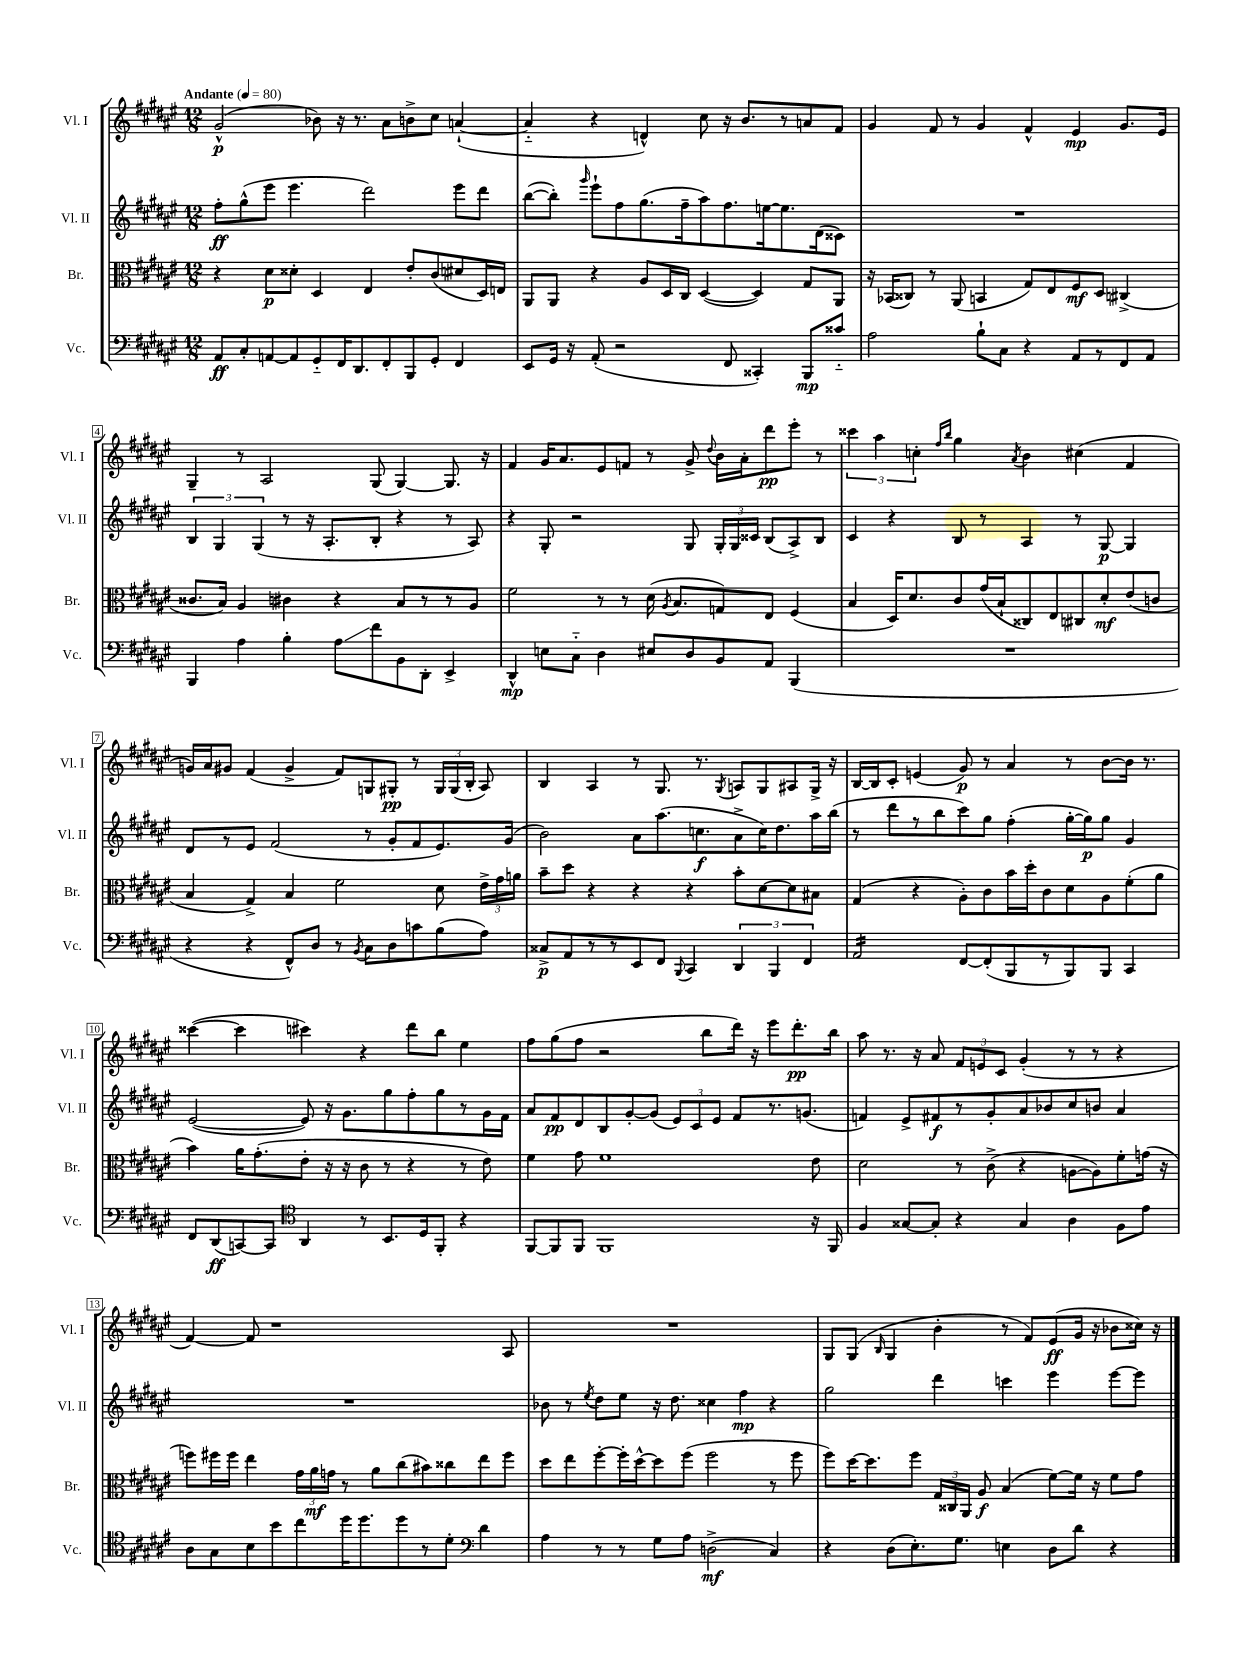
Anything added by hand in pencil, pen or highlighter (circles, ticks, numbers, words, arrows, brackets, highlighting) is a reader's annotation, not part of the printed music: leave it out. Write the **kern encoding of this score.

**kern	**kern	**kern	**kern
*staff4	*staff3	*staff2	*staff1
*clefF4	*clefC3	*clefG2	*clefG2
*k[f#c#g#d#a#e#]	*k[f#c#g#d#a#e#]	*k[f#c#g#d#a#e#]	*k[f#c#g#d#a#e#]
*M12/8	*M12/8	*M12/8	*M12/8
*MM80	*MM80	*MM80	*MM80
8AA#	4r	8ff#'	(2g#^^
8C#'	.	(8gg#^^	.
[8AA	8d#	8eee#	.
8AA]	8d##'	4.eee#	.
8GG#'~	4D#	.	8b-)
16FF#	.	.	16r
8.DD#	.	.	8.r
.	4E#	2ddd#)	.
8FF#'	.	.	8a#
8BBB	8e#'	.	8b^
8GG#'	(8c#	.	8cc#
4FF#	8d#	8eee#	([4a`
.	16D#)	8ddd#	.
.	16E	.	.
=	=	=	=
8EE#	8AA#	([8bb	4a'~]
16GG#	8AA#	8bb'])	.
16r	.	.	.
.	.	16qqggg#	.
(8AA#'	4r	8eee#`	4r
2r	.	8ff#	.
.	8A#	(8.gg#	4d^^)
.	16D#	.	.
.	16C#	16ff#~	.
.	([4D#	8aa#)	8cc#
8FF#	.	8.ff#	16r
.	.	.	8.b
4CC##')	4D#])	.	.
.	.	[16ee	.
.	.	8.ee]	8r
8BBB	8G#	.	8a
.	.	(16d#	.
8c##'~	8AA#	8c##)	8f#
=	=	=	=
2A#	16r	1.r	4g#
.	(16BB-	.	.
.	8C##)	.	.
.	8r	.	8f#
.	(8AA#	.	8r
8B`	4BB	.	4g#
8C#	.	.	.
4r	8G#)	.	4f#^^
.	8E#	.	.
8AA#	8F#	.	4e#
8r	8D#	.	.
8FF#	(4C#^	.	8.g#
8AA#	.	.	.
.	.	.	16e#
=	=	=	=
4BBB	8.c##	6B	4G#~
.	.	6G#	.
.	16B)	.	.
4A#	4A#	.	8r
.	.	(6G#	.
.	.	.	2A#
4B'	4c#	8r	.
.	.	16r	.
.	.	8.A#'	.
8A#	4r	.	.
8f#	.	8B'	(8G#
8BB	8B	4r	[4G#)
8DD#'	8r	.	.
4EE#^	8r	8r	8.G#]
.	8A#	8A#)	.
.	.	.	16r
=	=	=	=
4DD#^^	2f#	4r	4f#
8E	.	8G#'	16g#
.	.	.	8.a#
8C#'~	.	2r	.
4D#	8r	.	8e#
.	8r	.	8f
8E#	(16d#	.	8r
.	8qA#	.	.
.	8.B	.	.
8D#	.	8G#	8g#^
.	.	.	8qqdd#
8BB	8G)	24G#'	16b
.	.	24G#	.
.	.	.	16a#'
.	.	24c##	.
8AA#	8E#	(8B	8ddd#
(4BBB	(4F#	8A#^)	8eee#'
.	.	8B	8r
=	=	=	=
1.r	4B	4c#	6ccc##
.	.	.	6aa#
.	16D#)	4r	.
.	8.d#	.	.
.	.	.	6cc'
.	.	.	16qqff#
.	.	.	16qqbb
.	8c#	8B	4gg#
.	(16g#	8r	.
.	16B`	.	.
.	.	.	8qa#
.	8C##)	4A#	4b
.	8E#	.	.
.	8C#	8r	(4cc#
.	8d#'	[8G#	.
.	(8e#	4G#]	4f#
.	8c	.	.
=	=	=	=
4r	4B	8d#	16g)
.	.	.	16a#
.	.	8r	8g#
4r	4G#^)	8e#	(4f#
.	.	(2f#	.
8FF#^^)	4B	.	4g#^
8D#	.	.	.
8r	2f#	.	8f#)
8qBB	.	.	.
8C#	.	8r	8G
8D#	.	8g#'	8G#'
8c	.	8f#	8r
(8B	8d#	8.e#)	24G#
.	.	.	(24G#
.	.	.	24B'
8A#)	24e#^	.	8A#)
.	24g#	.	.
.	.	(16g#	.
.	24a	.	.
=	=	=	=
8C##^	8b~	2b)	4B
8AA#	8dd#	.	.
8r	4r	.	4A#
8r	.	.	.
8EE#	4r	8a#	8r
8FF#	.	(8.aa#	8.G#
8qqBBB	.	.	.
4CC#	4r	.	.
.	.	8.cc	8.r
.	.	.	8qG#
6DD#	8b'	8a#^	8A
.	[8d#	16cc)	8G#
6BBB	.	.	.
.	.	8.dd#	.
.	8d#]	.	8A#
6FF#	.	.	.
.	8B#	16aa#	16G#^
.	.	(16bb	16r
=	=	=	=
2AA#	(4G#	8r	[16B
.	.	.	16B]
.	.	8ddd#	8c#'
.	4r	8r	(4e
.	.	8bb	.
[8FF#	8A#')	8ccc#)	8g#)
(8FF#']	8c#	8gg#	8r
8BBB	16b	(4ff#'	4a#
.	16dd#'	.	.
8r	8c#	.	.
8BBB)	8d#	[16gg#'	8r
.	.	16gg#])	.
8BBB	8A#	8gg#	[8b
4CC#	(8f#'	4g#	16b]
.	.	.	8.r
.	8a#	.	.
=	=	=	=
8FF#	4b)	([2e#	([4ccc##
(8DD#	.	.	.
[8CC)	16a#	.	4ccc##]
.	(8.g#'	.	.
8CC]	.	.	.
*clefC4	*	*	*
4AA#	8e#'	8e#])	4ccc#)
.	16r	16r	.
.	16r	8.g#	.
8r	8c#	.	4r
8.BB	8r	8gg#	.
.	4r	8ff#'	8ddd#
16D#	.	.	.
8FF#'	.	8gg#	8bb
4r	8r	8r	4ee#
.	8e#)	16g#	.
.	.	16f#	.
=	=	=	=
[8FF#	4f#	8a#	8ff#
8FF#]	.	8f#	(8gg#
8FF#	8g#	8d#	8ff#
1FF#	1f#	8B	2r
.	.	[8g#'	.
.	.	(8g#]	.
.	.	12e#)	.
.	.	12c#	.
.	.	.	8bb
.	.	12e#	.
.	.	8f#	16ddd#)
.	.	.	16r
.	.	8.r	8eee#
.	.	.	8.ddd#'
.	.	(8.g	.
16r	8e#	.	.
16FF#	.	.	16bb
=	=	=	=
4F#	2d#	4f)	8aa#
.	.	.	8.r
[8G##	.	8e#^	.
.	.	.	16r
8G##']	.	8f#	8a#
4r	8r	8r	12f#
.	.	.	12e
.	(8c#^	8g#'	.
.	.	.	12c#
4G##	4r	8a#	(4g#'
.	.	8b-	.
4A#	[8A	8cc#	8r
.	8A])	8b	8r
8F#	8f#'	4a#	4r
8e#	(16g	.	.
.	16r	.	.
=	=	=	=
8A#	8ff)	1.r	[4f#)
8G#	16ff#	.	.
.	16ff#	.	.
8B	4ee#	.	8f#]
8b	.	.	1r
8cc#	24g#	.	.
.	24a#	.	.
.	24g	.	.
16dd#	8r	.	.
8.dd#	.	.	.
.	8a#	.	.
8dd#	(8cc#	.	.
8r	8b#)	.	.
8d#'	8cc##	.	.
*clefF4	*	*	*
4d#	8ee#	.	.
.	8ff#	.	8A#
=	=	=	=
4A#	8dd#	8b-	1.r
.	8ee#	8r	.
.	.	8qee#	.
8r	[8ff#'	8dd#	.
8r	16ff#']	8ee#	.
.	[16dd#^^	.	.
8G#	8dd#]	16r	.
.	.	8.dd#	.
8A#	(8ff#	.	.
(2D^	2ff#	4cc##	.
.	.	4ff#	.
4C#)	8r	4r	.
.	8ff#	.	.
=	=	=	=
4r	8ff#)	2gg#	8G#
.	[16dd#	.	(8G#
.	8.dd#]	.	.
.	.	.	16qqB
(8D#	.	.	4G#
8.E#')	8ff#	.	.
.	24G#	4ddd#	4b'
.	24C##	.	.
8.G#	.	.	.
.	24AA#	.	.
.	8A#	.	.
4E	(4B	4ccc	8r
.	.	.	8f#)
8D#	[8f#)	4eee#	(8e#
8d#	16f#]	.	16g#
.	16r	.	16r
4r	8f#	[8eee#	8b-
.	8g#	8eee#]	16cc##)
.	.	.	16r
==	==	==	==
*-	*-	*-	*-
